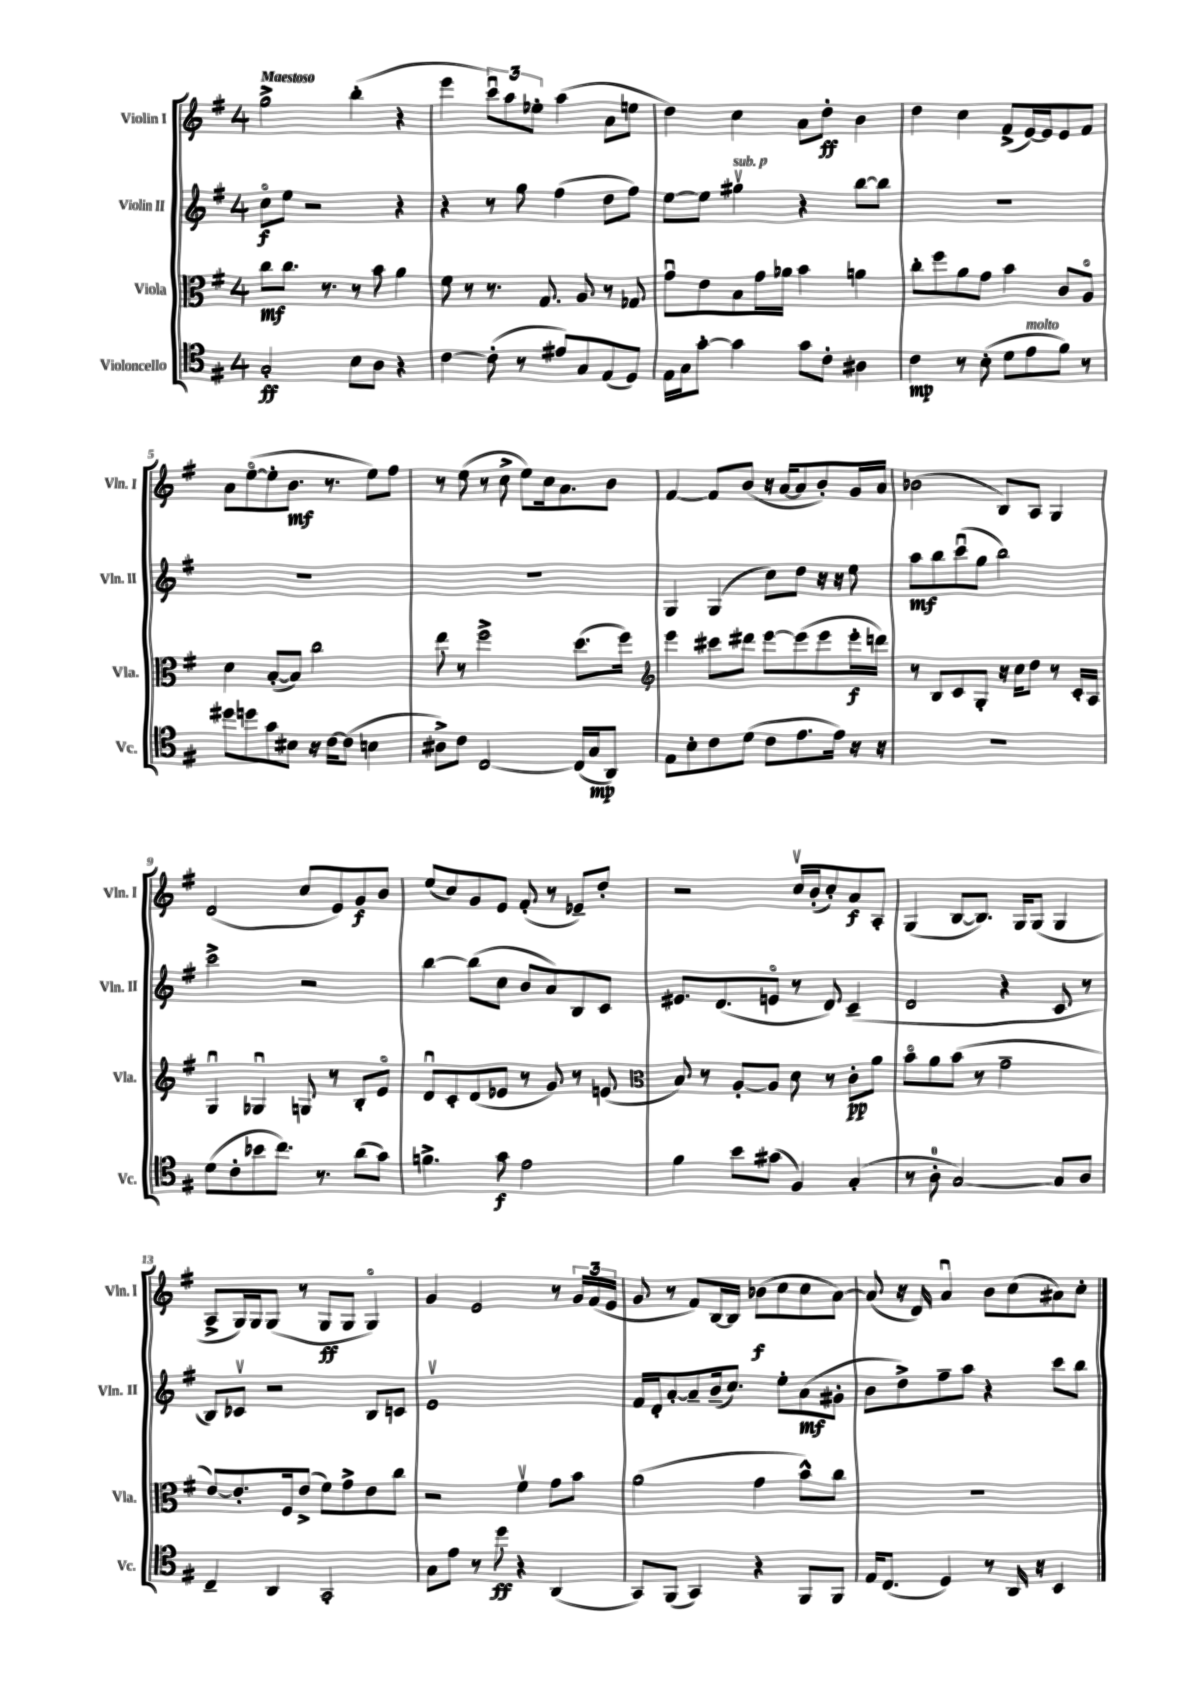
<<
\new StaffGroup <<
\new Staff = "s0" \with { instrumentName = "Violin I" shortInstrumentName = "Vln. I" } {
    \clef treble \key g \major \once \override Staff.TimeSignature.style = #'single-digit \time 4/4 \tempo "Maestoso"
    \autoBeamOff g''2-> b''4-.( r4 |
    e'''4 \tuplet 3/2 { c'''8[\downbow) a''8 ees''8]-. } a''4( a'8[ e''8] |
    d''4) c''4 a'8[ d''8]-.\ff b'4 |
    d''4 c''4 fis'8[->( e'16~) e'16 e'8 fis'8] |
    a'8[ e''8~\flageolet( e''8-. b'8.]\mf r8. e''8[) fis''8] |
    r8 e''8( r8 c''8-> e''8[) c''16 a'8. b'8] |
    fis'4~ fis'8[ b'8]( r16 a'16[~ a'8 b'8-.) g'16 a'16] |
    bes'2( b8[) a8] g4 |
    d'2( c''8[ e'8) g'8\f b'8] |
    e''8[( c''8) g'8 e'8] fis'8-.( r8 ees'8[--) d''8]-. |
    r2 c''16[\upbow b'16-.( c''8-.) a'8\f a8]-. |
    g4( b8[~ b8.]) g16[ g8]( g4 |
    a8[-> g16) g16 g8]( r8 g8[\ff g8] g4\flageolet) |
    g'4 e'2 r8 \tuplet 3/2 { g'16[ fis'16( e'16] } |
    g'8 r8 fis'8[) b16~ b16] bes'8[\f( c''8 c''8 a'8]~) |
    a'8( r16 d'16) a'4\downbow b'8[ c''8( ais'8) c''8]-. \bar "|." |
}
\new Staff = "s1" \with { instrumentName = "Violin II" shortInstrumentName = "Vln. II" } {
    \clef treble \key g \major \once \override Staff.TimeSignature.style = #'single-digit \time 4/4
    \autoBeamOff c''8[\flageolet\f e''8] r2 r4 |
    r4 r8 g''8 fis''4( d''8[ fis''8]) |
    e''8[~ e''8] gis''4\upbow^\markup { \italic "sub. p" } r4 b''8[~ b''8] |
    R1 |
    R1 |
    R1 |
    g4 g4( c''8[) d''8] r16 r16 e''8 |
    a''8[\mf b''8 c'''8\downbow( g''8] b''2) |
    c'''2-> r2 |
    b''4~ b''8[( c''8] b'8[ a'8) b8 c'8] |
    eis'8.[ d'8.( e'8]\flageolet r8 d'8) c'4--( |
    d'2 r4 c'8 r8 |
    b8[) ces'8]\upbow r2 b8[ c'8] |
    e'1\upbow |
    fis'16[ d'16-. a'8~-. a'8-- b'16--( c''8.]) e''8[-. a'8\mf( gis'8]-. |
    b'8[ d''8->) fis''8-- a''8] r4 c'''8[ b''8] \bar "|." |
}
\new Staff = "s2" \with { instrumentName = "Viola" shortInstrumentName = "Vla." } {
    \clef alto \key g \major \once \override Staff.TimeSignature.style = #'single-digit \time 4/4
    \autoBeamOff c''8[\mf c''8.] r8. r8 b'8 a'4 |
    fis'8 r8 r8. g8. a8 r8 ges8 |
    g'8[\downbow e'8 b8 g'16 aes'16] b'4 a'4 |
    c''8[-. fis''8 a'8 g'8] b'4 c'8[ a8]\flageolet |
    d'4 b8[~-.( b8]) c''2 |
    e''8 r8 fis''2-> d''8.[( fis''16]) |
    \clef treble e'''4 cis'''8[ dis'''8] e'''8[~ e'''8( e'''8 e'''16-.\f d'''16]) |
    r8 b8[ c'8 g8]-. r16 c''16[ d''8] r8 c'16[-. a16] |
    g4\downbow ges4\downbow g8 r8 b8[-. e'8]\flageolet |
    d'8[\downbow c'8-. d'8( ees'8] r8 g'8) r8 e'8( |
    \clef alto b8) r8 a8[~-. a8] d'8 r8 c'8[-.\pp a'8] |
    b'8[\flageolet a'8 b'8]( r8 g'2-- |
    e'8[~) e'8.-. fis16 e'8]->( fis'8[) g'8-> e'8 c''8] |
    r2 fis'4\upbow g'8[ b'8] |
    a'2( g'4 b'8[-^) c''8] |
    r1 \bar "|." |
}
\new Staff = "s3" \with { instrumentName = "Violoncello" shortInstrumentName = "Vc." } {
    \clef tenor \key g \major \once \override Staff.TimeSignature.style = #'single-digit \time 4/4
    \autoBeamOff g2-.\ff b8[ a8] r4 |
    c'4~ c'8-.( r8 eis'8[) g8 e8( d8]) |
    e16[ g16 g'8]~-. g'4 g'8[ c'8]-. ais4 |
    c'4\mp r8 b8-.( d'8[ e'8^\markup { \italic "molto" } fis'8]) r8 |
    dis''8[ d''8 g'8 bis8] r16 c'16[~ c'8]( b4 |
    ais8[->) c'8] c2~ c16[( g16\mp a,8]) |
    e8[ b8-. c'8 d'8]( c'8[ e'8. e'16]) r16 r16 |
    R1 |
    d'8[( c'8-. bes'8 c''8.]) r8. a'8[( g'8]) |
    f'4.-> g'8\f e'2 |
    fis'4 b'8[ gis'8]( fis4) g4-.( |
    r8 a8-0-. g2~) g8[ a8] |
    c4-- a,4 g,2-. |
    g8[ e'8] r8 d''8\ff r4 a,4( |
    g,8[) fis,8]( g,4) r4 fis,8[ fis,8] |
    e16[ c8.]( d4) r8 a,16 r16 b,4 \bar "|." |
}
>>
>>
